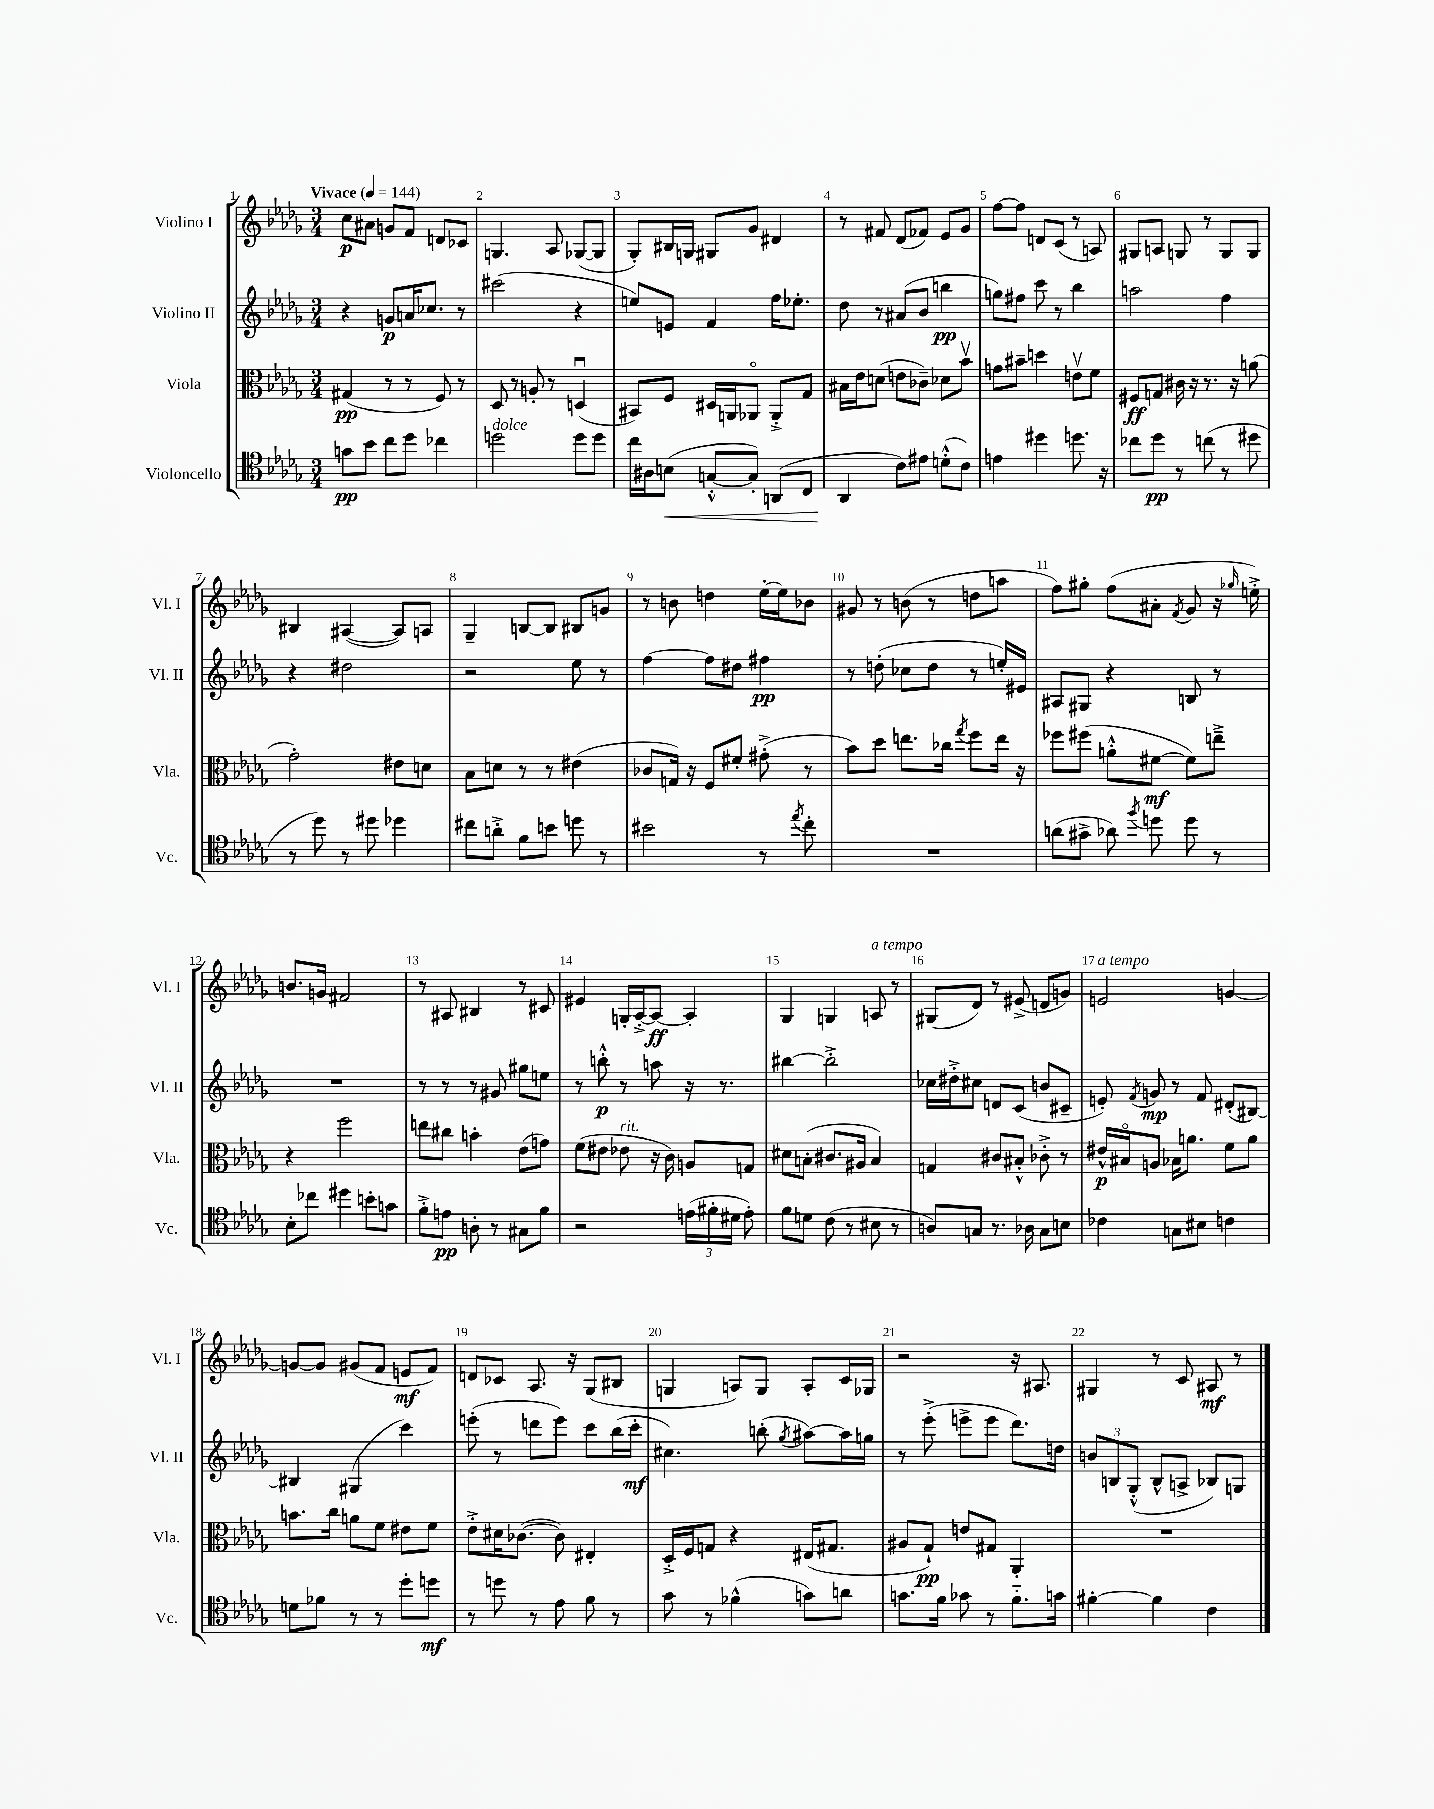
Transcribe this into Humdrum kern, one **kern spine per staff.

**kern	**kern	**kern	**kern
*staff4	*staff3	*staff2	*staff1
*clefC4	*clefC3	*clefG2	*clefG2
*k[b-e-a-d-g-]	*k[b-e-a-d-g-]	*k[b-e-a-d-g-]	*k[b-e-a-d-g-]
*M3/4	*M3/4	*M3/4	*M3/4
*MM144	*MM144	*MM144	*MM144
8g\L	(4G#/	4r	8cc\L
8b-\J	.	.	8a#\J
8cc\L	8r	8g/L	8g/L
8dd-\J	8r	16a/K	8f/J
.	.	8.cc-/J	.
4cc-\	8F/)	.	8d/L
.	8r	8r	8c-/J
=	=	=	=
2dd\	8D-/	(2ccc#\	4.G/
.	8r	.	.
.	8A'/	.	.
.	8r	.	8A-/
8dd\L	(4Du/	4r	([8G-/L
8dd\J	.	.	8G-/]J
=	=	=	=
16cc\LL	8BB#/L)	8ee/L)	8G-'/L)
16A#\J	.	.	.
(8B\J	8F/J	8e/J	16B#/L
.	.	.	16G/JJ
[8G'^^/L	16D#/LL	4f/	8G#/L
.	16AA/J	.	.
8G'/]J)	8AA-o/J	.	8g-/J
(8AA/L	8AA-'^/L	16ff\LK	4d#/
.	.	8.ee-'\J	.
8C/J	8G-/J	.	.
=	=	=	=
4AA-/	16B#\LL	8dd-\	8r
.	16e-\J	.	.
.	(8d\J	8r	8f#/
8c\L)	8e\L	(8a#/L	(8d-/L
8e#\J	8c-~\J)	8b-/J	8f-/J)
(8d'^^\L	8d-\L	4bb\	8e-/L
8c\J)	8b-v\J	.	8g-/J
=	=	=	=
4e\	8g\L	8gg\L)	[8ff\L
.	8b#~\J	8ff#\J	8ff\]J
4dd#\	4dd\	8ccc\	8d/L
.	.	8r	(8c/J
8.dd\	8ev\L	4bb-\	8r
.	8f\J	.	8A/)
16r	.	.	.
=	=	=	=
8cc-\L	8F#/L	2aa\	8G#/L
8dd-\J	8G/J	.	8A/J
8r	16c#\	.	8G/
.	16r	.	.
(8cc\	8.r	.	8r
8r	.	4ff\	8G/L
.	16r	.	.
8dd#\	(8a\	.	8G/J
=	=	=	=
8r	2g-'\)	4r	4B#/
8dd-\)	.	.	.
8r	.	2dd#\	([4A#/
8dd#\	.	.	.
4dd-\	8e#\L	.	8A#/]L)
.	8d\J	.	8A/J
=	=	=	=
8cc#\L	8B-\L	2r	4G-~/
8a'^\J	8d\J	.	.
8f\L	8r	.	[8B/L
8b\J	8r	.	8B/]J
8dd\	(4e#\	8ee-\	8B#/L
8r	.	8r	8g/J
=	=	=	=
2b#\	8c-/L	[4ff\	8r
.	16G/Jk)	.	8b\
.	16r	.	.
.	8F/L	8ff\]L	4dd\
.	8f#'/J	8dd#\J	.
8r	(8g#'^\	4ff#\	[16ee-'\LL
.	.	.	16ee-\]J
8qee-/	.	.	.
8cc'\	8r	.	8b-\J
=	=	=	=
2.r	8b-\L)	8r	8g#/
.	8dd-\J	(8dd'\	8r
.	8.ee\L	8cc-\L	(8b\
.	.	8dd\J	8r
.	16cc-\Jk	.	.
.	8qgg-/	.	.
.	8ff\L	8r	8dd\L
.	16ee\Jk	16ee'/LL)	8aa\J
.	16r	16e#/JJ	.
=	=	=	=
(8a\L	8ff-\L	8A#/L	8ff\L)
8g#^\J	(8ff#\J	8G#/J	8gg#'\J
8a-\)	8a'^^\L	4r	(8ff\L
8qff/	.	.	.
8dd\	[8f#\J	.	8a#'\J
.	.	.	8qf/
8dd\	8f#\]L)	8B/	8g-/
8r	8ee~^\J	8r	16r
.	.	.	16qqgg-/
.	.	.	16ee'^\)
=	=	=	=
8B-'\L	4r	2.r	8.b/L
8cc-\J	.	.	.
.	.	.	16g/Jk
4dd#\	2ff\	.	2f#/
8b'\L	.	.	.
8g\J	.	.	.
=	=	=	=
8f'^\L	8ee\L	8r	8r
8e\J	8cc#\J	8r	8A#/
8A'\	4b'\	8r	4B#/
8r	.	8g#/	.
8G#\L	(8e-\L	8gg#\L	8r
8f\J	8g\J)	8ee\J	8c#/
=	=	=	=
2r	(8f\L	8r	4e#/
.	8e#\J	8bb'^^\	.
.	8e-\	8r	16G'/LL
.	.	.	[16A-'^/J
.	16r	8aa\	8A-/_J
.	16c\)	.	.
(24e\LL	8A/L	16r	4A-'/]
24f#'\	.	.	.
.	.	8.r	.
24d#\JJ	.	.	.
8e'\)	8G/J	.	.
=	=	=	=
8f\L	8d#\L	[4bb#\	4G-/
8d\J	(8B'\J	.	.
(8c\	8.c#/L	2bb#'^\]	4G/
8r	.	.	.
.	16A#/Jk	.	.
8B#\	4B/)	.	8A/
8r	.	.	8r
=	=	=	=
8A/L)	4G/	16cc-\LL	(8G#/L
.	.	16dd#'^\J	.
8G/J	.	8cc#\J	8d-/J)
8.r	8c#/L	8d/L	8r
.	8B#'^^/J	(8c/J	(8e#^/
16A-\	.	.	.
8G\L	8c-'^\	8b/L	8d/L
8B\J	8r	8c#~/J	8g/J)
=	=	=	=
4c-\	16e#^^/LL	8e'/)	2e/
.	16B#o/J	.	.
.	.	8qf/	.
.	8A/J	8g/	.
8G\L	16B-\LK	8r	.
.	8.a\J	.	.
8B#\J	.	8f/	.
4c\	8f\L	(8d#'/L	[4g/
.	8a\J	[8B#/J)	.
=	=	=	=
8d\L	8.b\L	4B#/]	8g/_L
8f-\J	.	.	8g/]J
.	16cc\Jk	.	.
8r	8a\L	(4G#/	(8g#/L
8r	8f\J	.	8f/J
8dd-'\L	8e#\L	4ccc\)	8e/L
8dd\J	8f\J	.	8f/J)
=	=	=	=
8r	8e-'^\L	(8eee'\	8d/L
8dd\	16d#\K	8r	8c-/J
.	([8.c-\J	.	.
8r	.	8ddd\L	8.A-/
8e-\	8c-\])	8eee\J)	.
.	.	.	16r
8f\	4E#'/	8ccc\L	(8G-/L
8r	.	(16bb-\L	8B#/J
.	.	16ccc'\JJ	.
=	=	=	=
8g-\	16D-'^/LL	4.cc#\)	4G/
.	16F/J	.	.
8r	8G/J	.	.
(4f-^^\	4r	.	8A/L)
.	.	(8bb'\	8G/J
.	.	8qgg-/	.
8g\L)	(16E#/LK	[8aa#\L)	8A'/L
.	8.G#/J	.	.
8a\J	.	16aa#\]L	16c/L
.	.	16gg\JJ	16G-/JJ
=	=	=	=
8.g\L	8A#/L	8r	2r
.	8G-`/J)	(8eee-'^\	.
16f\Jk	.	.	.
8g-\	8e/L	8eee^\L	.
8r	8G#/J	8eee\J	.
8.f'~\L	4AA-'/	8.ddd-\L)	16r
.	.	.	8.A#/
16g\Jk	.	16dd\Jk	.
=	=	=	=
[4f#'\	2.r	12b/L	4G#/
.	.	12B/	.
.	.	(12G-'^^/J	.
4f#\]	.	8B^^/L	8r
.	.	8A^/J	8c/
4c\	.	8B-/L)	8A#/
.	.	8G/J	8r
==	==	==	==
*-	*-	*-	*-
